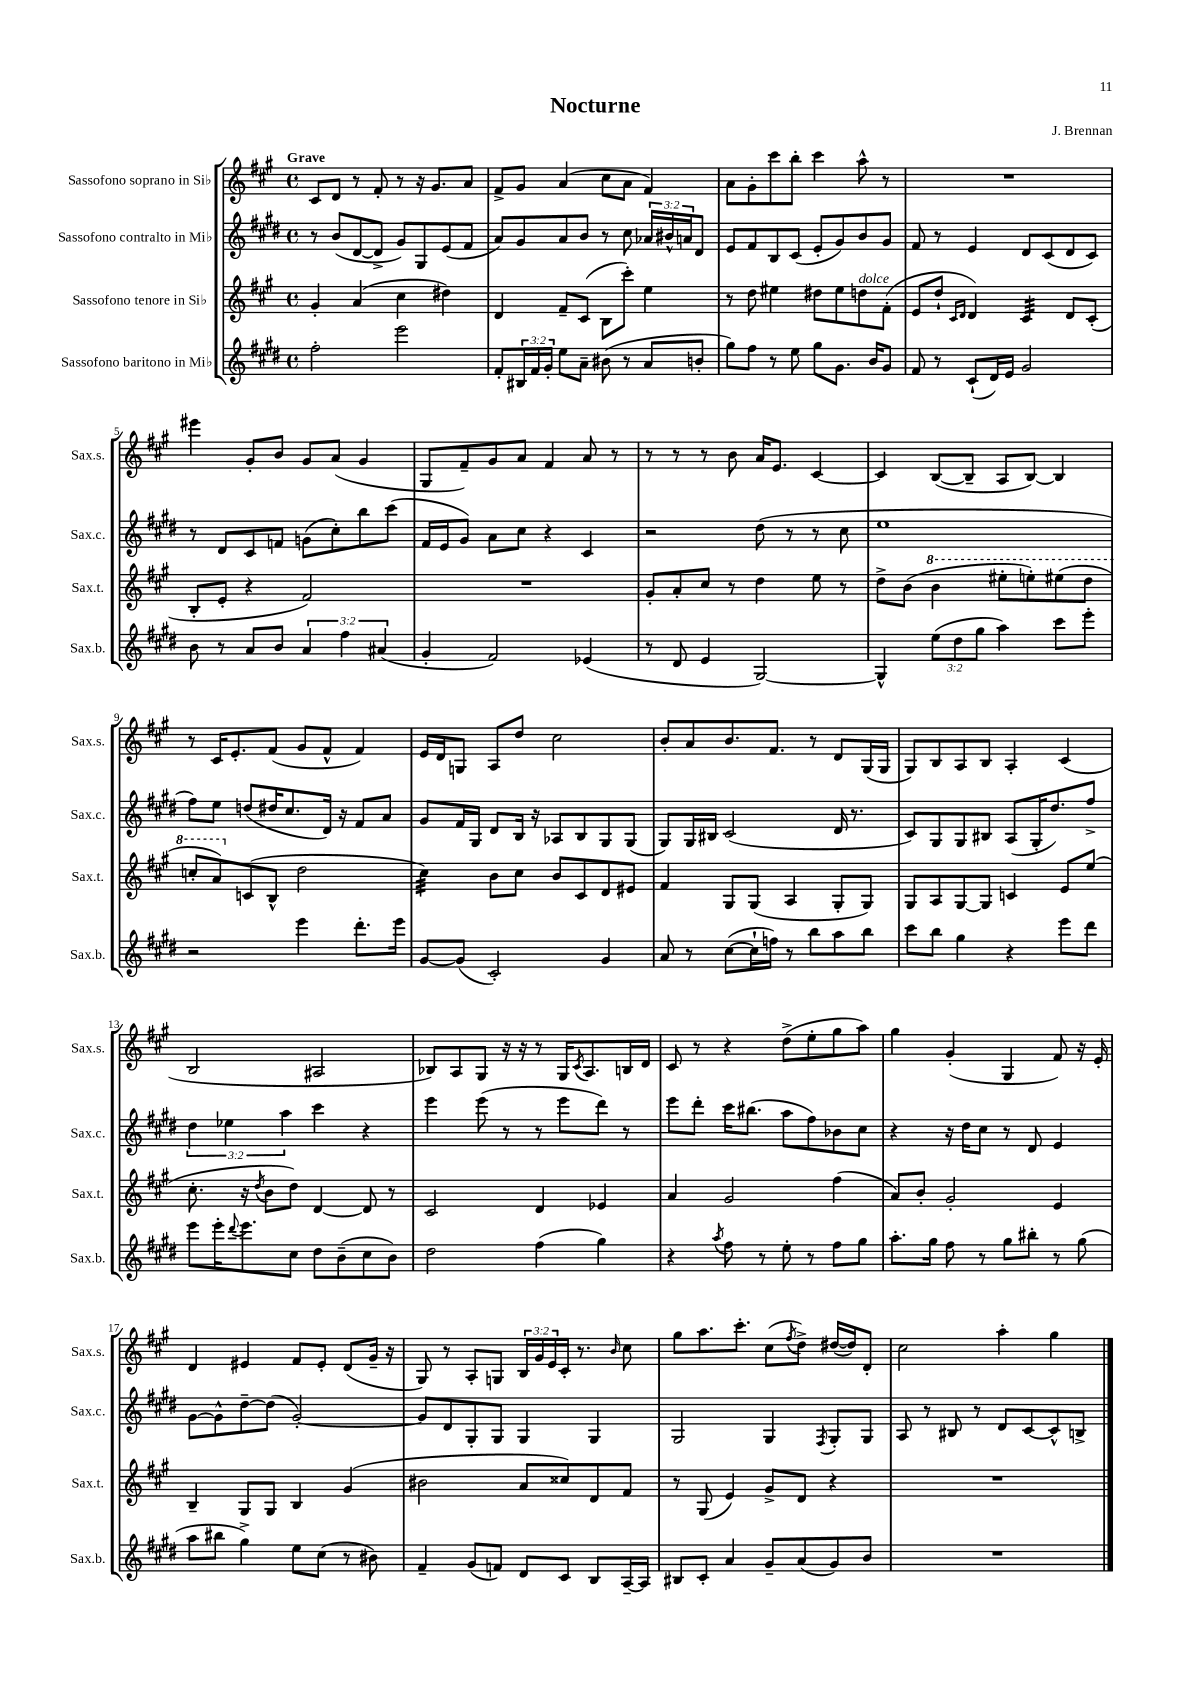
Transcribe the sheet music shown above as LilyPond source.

\header { title = "Nocturne" composer = "J. Brennan" }
<<
\new StaffGroup <<
\new Staff = "s0" \with { instrumentName = "Sassofono soprano in Sib" shortInstrumentName = "Sax.s." } {
    \clef treble \key a \major \defaultTimeSignature \time 4/4 \override Staff.TupletNumber.text = #tuplet-number::calc-fraction-text \tempo "Grave"
    cis'8 d'8 r8 fis'8-. r8 r16 gis'8. a'8 |
    fis'8-> gis'8 a'4( cis''8 a'8 fis'4) |
    a'8 gis'8-. cis'''8 b''8-. cis'''4 a''8-^ r8 |
    R1 |
    eis'''4 gis'8-. b'8 gis'8 a'8( gis'4 |
    gis8 fis'8--) gis'8 a'8 fis'4 a'8 r8 |
    r8 r8 r8 b'8 a'16 e'8. cis'4~ |
    cis'4 b8~( b8-- a8 b8~) b4 |
    r8 cis'16 e'8.-. fis'8( gis'8 fis'8-^ fis'4) |
    e'16 d'16 g8 a8 d''8 cis''2 |
    b'8-. a'8 b'8. fis'8. r8 d'8 gis16( gis16 |
    gis8) b8 a8 b8 a4-. cis'4( |
    b2 ais2 |
    bes8) a8 gis8 r16 r16 r8 gis16 \acciaccatura { cis'8 } a8. b16 d'16 |
    cis'8 r8 r4 d''8->( e''8-. gis''8 a''8) |
    gis''4 gis'4-.( gis4 fis'8) r16 e'16-. |
    d'4 eis'4 fis'8 eis'8-. d'8( gis'16-- r16 |
    gis8) r8 a8-. g8 \tuplet 3/2 { b16 gis'16 e'16 } cis'16-. r8. \grace { b'16 } cis''8 |
    gis''8 a''8. cis'''8.-. cis''8( \acciaccatura { fis''8 } d''8->) dis''16~( dis''16) d'8-. |
    cis''2 a''4-. gis''4 \bar "|." |
}
\new Staff = "s1" \with { instrumentName = "Sassofono contralto in Mib" shortInstrumentName = "Sax.c." } {
    \clef treble \key e \major \defaultTimeSignature \time 4/4 \override Staff.TupletNumber.text = #tuplet-number::calc-fraction-text
    r8 b'8( dis'8~ dis'8-> gis'8) gis8 e'8( fis'8 |
    a'8) gis'8 a'8 b'8 r8 cis''8 \tuplet 3/2 { aes'16 bis'16-^ a'16 } dis'8 |
    e'8 fis'8 b8 cis'8( e'8-. gis'8) b'8 gis'8 |
    fis'8 r8 e'4 dis'8 cis'8( dis'8 cis'8) |
    r8 dis'8 cis'8 f'8 g'8( cis''8-.) b''8 cis'''8( |
    fis'16 e'16 gis'8) a'8 cis''8 r4 cis'4 |
    r2 dis''8( r8 r8 cis''8 |
    e''1 |
    fis''8) e''8 d''8( dis''16 cis''8. dis'16) r16 fis'8 a'8 |
    gis'8 fis'16 gis16 dis'8 b16 r16 aes8 b8 gis8 gis8( |
    gis8) gis16 bis16 cis'2( dis'16 r8. |
    cis'8) gis8 gis8 bis8 a8( gis16-. dis''8.) fis''8-> |
    \tuplet 3/2 { dis''4 ees''4 a''4 } cis'''4 r4 |
    e'''4 e'''8( r8 r8 e'''8 dis'''8) r8 |
    e'''8 dis'''8-. cis'''16 bis''8.( a''8 fis''8) bes'8 cis''8 |
    r4 r16 dis''16 cis''8 r8 dis'8 e'4 |
    gis'8~ gis'8-^ dis''8~-- dis''8( gis'2~-.) |
    gis'8 dis'8 gis8-. gis8 gis4 gis4 |
    gis2 gis4 \acciaccatura { fis8 } gis8-. gis8 |
    a8 r8 bis8 r8 dis'8 cis'8~ cis'8-^ b8-> \bar "|." |
}
\new Staff = "s2" \with { instrumentName = "Sassofono tenore in Sib" shortInstrumentName = "Sax.t." } {
    \clef treble \key a \major \defaultTimeSignature \time 4/4
    gis'4-. a'4( cis''4 dis''4) |
    d'4 fis'8-- cis'8( b8 cis'''8-.) e''4 |
    r8 d''8 eis''4 dis''8 eis''8 d''8^\markup { \italic "dolce" } fis'8-.( |
    e'8 d''8-! \grace { cis'16 d'16 } d'4) cis'4:32 d'8 cis'8-.( |
    b8-. e'8-. r4 fis'2) |
    R1 |
    gis'8-. a'8-. cis''8 r8 d''4 e''8 r8 |
    d''8-> b'8( \ottava #1 b''4 eis'''8-. e'''8-.) eis'''8( d'''8 |
    c'''8-. a''8) \ottava #0 c'8( b8-^ d''2 |
    cis''4:32) b'8 cis''8 b'8 cis'8 d'8 eis'8 |
    fis'4 gis8 gis8( a4 gis8-. gis8) |
    gis8 a8 gis8~ gis8 c'4 e'8 e''8( |
    cis''8.-. r16 \acciaccatura { d''8 } b'8 d''8) d'4~ d'8 r8 |
    cis'2 d'4 ees'4 |
    a'4 gis'2 fis''4( |
    a'8) b'8-. gis'2-. e'4 |
    b4-- gis8 gis8 b4 gis'4( |
    bis'2 a'8 cisis''8) d'8 fis'8 |
    r8 gis8( e'4) gis'8-> d'8 r4 |
    R1 \bar "|." |
}
\new Staff = "s3" \with { instrumentName = "Sassofono baritono in Mib" shortInstrumentName = "Sax.b." } {
    \clef treble \key e \major \defaultTimeSignature \time 4/4 \override Staff.TupletNumber.text = #tuplet-number::calc-fraction-text
    fis''2-. e'''2 |
    fis'8-. \tuplet 3/2 { bis16 fis'16 gis'16-. } e''8 a'8-- bis'8( r8 a'8 b'8-. |
    gis''8) fis''8 r8 e''8 gis''8 gis'8. b'16 gis'8 |
    fis'8 r8 cis'8-!( dis'16) e'16 gis'2 |
    b'8 r8 a'8 b'8 \tuplet 3/2 { a'4 fis''4 ais'4( } |
    gis'4-. fis'2) ees'4( |
    r8 dis'8 e'4 gis2~) |
    gis4-^ \tuplet 3/2 { e''8( dis''8 gis''8 } a''4) cis'''8 e'''8-. |
    r2 e'''4 dis'''8.-. e'''16 |
    gis'8~ gis'8( cis'2-.) gis'4 |
    a'8 r8 cis''8~( cis''16-! f''16) r8 b''8 a''8 b''8 |
    cis'''8 b''8 gis''4 r4 e'''8 dis'''8 |
    e'''8 e'''16-. \appoggiatura { dis'''8 } e'''8. cis''8 dis''8 b'8--( cis''8 b'8) |
    dis''2 fis''4( gis''4) |
    r4 \acciaccatura { a''8 } fis''8 r8 e''8-. r8 fis''8 gis''8 |
    a''8.-. gis''16 fis''8 r8 gis''8 bis''8-. r8 gis''8( |
    a''8 bis''8 gis''4->) e''8 cis''8( r8 bis'8) |
    fis'4-- gis'8( f'8) dis'8 cis'8 b8 a16~-- a16 |
    bis8 cis'8-. a'4 gis'8-- a'8( gis'8) b'8 |
    R1 \bar "|." |
}
>>
>>
